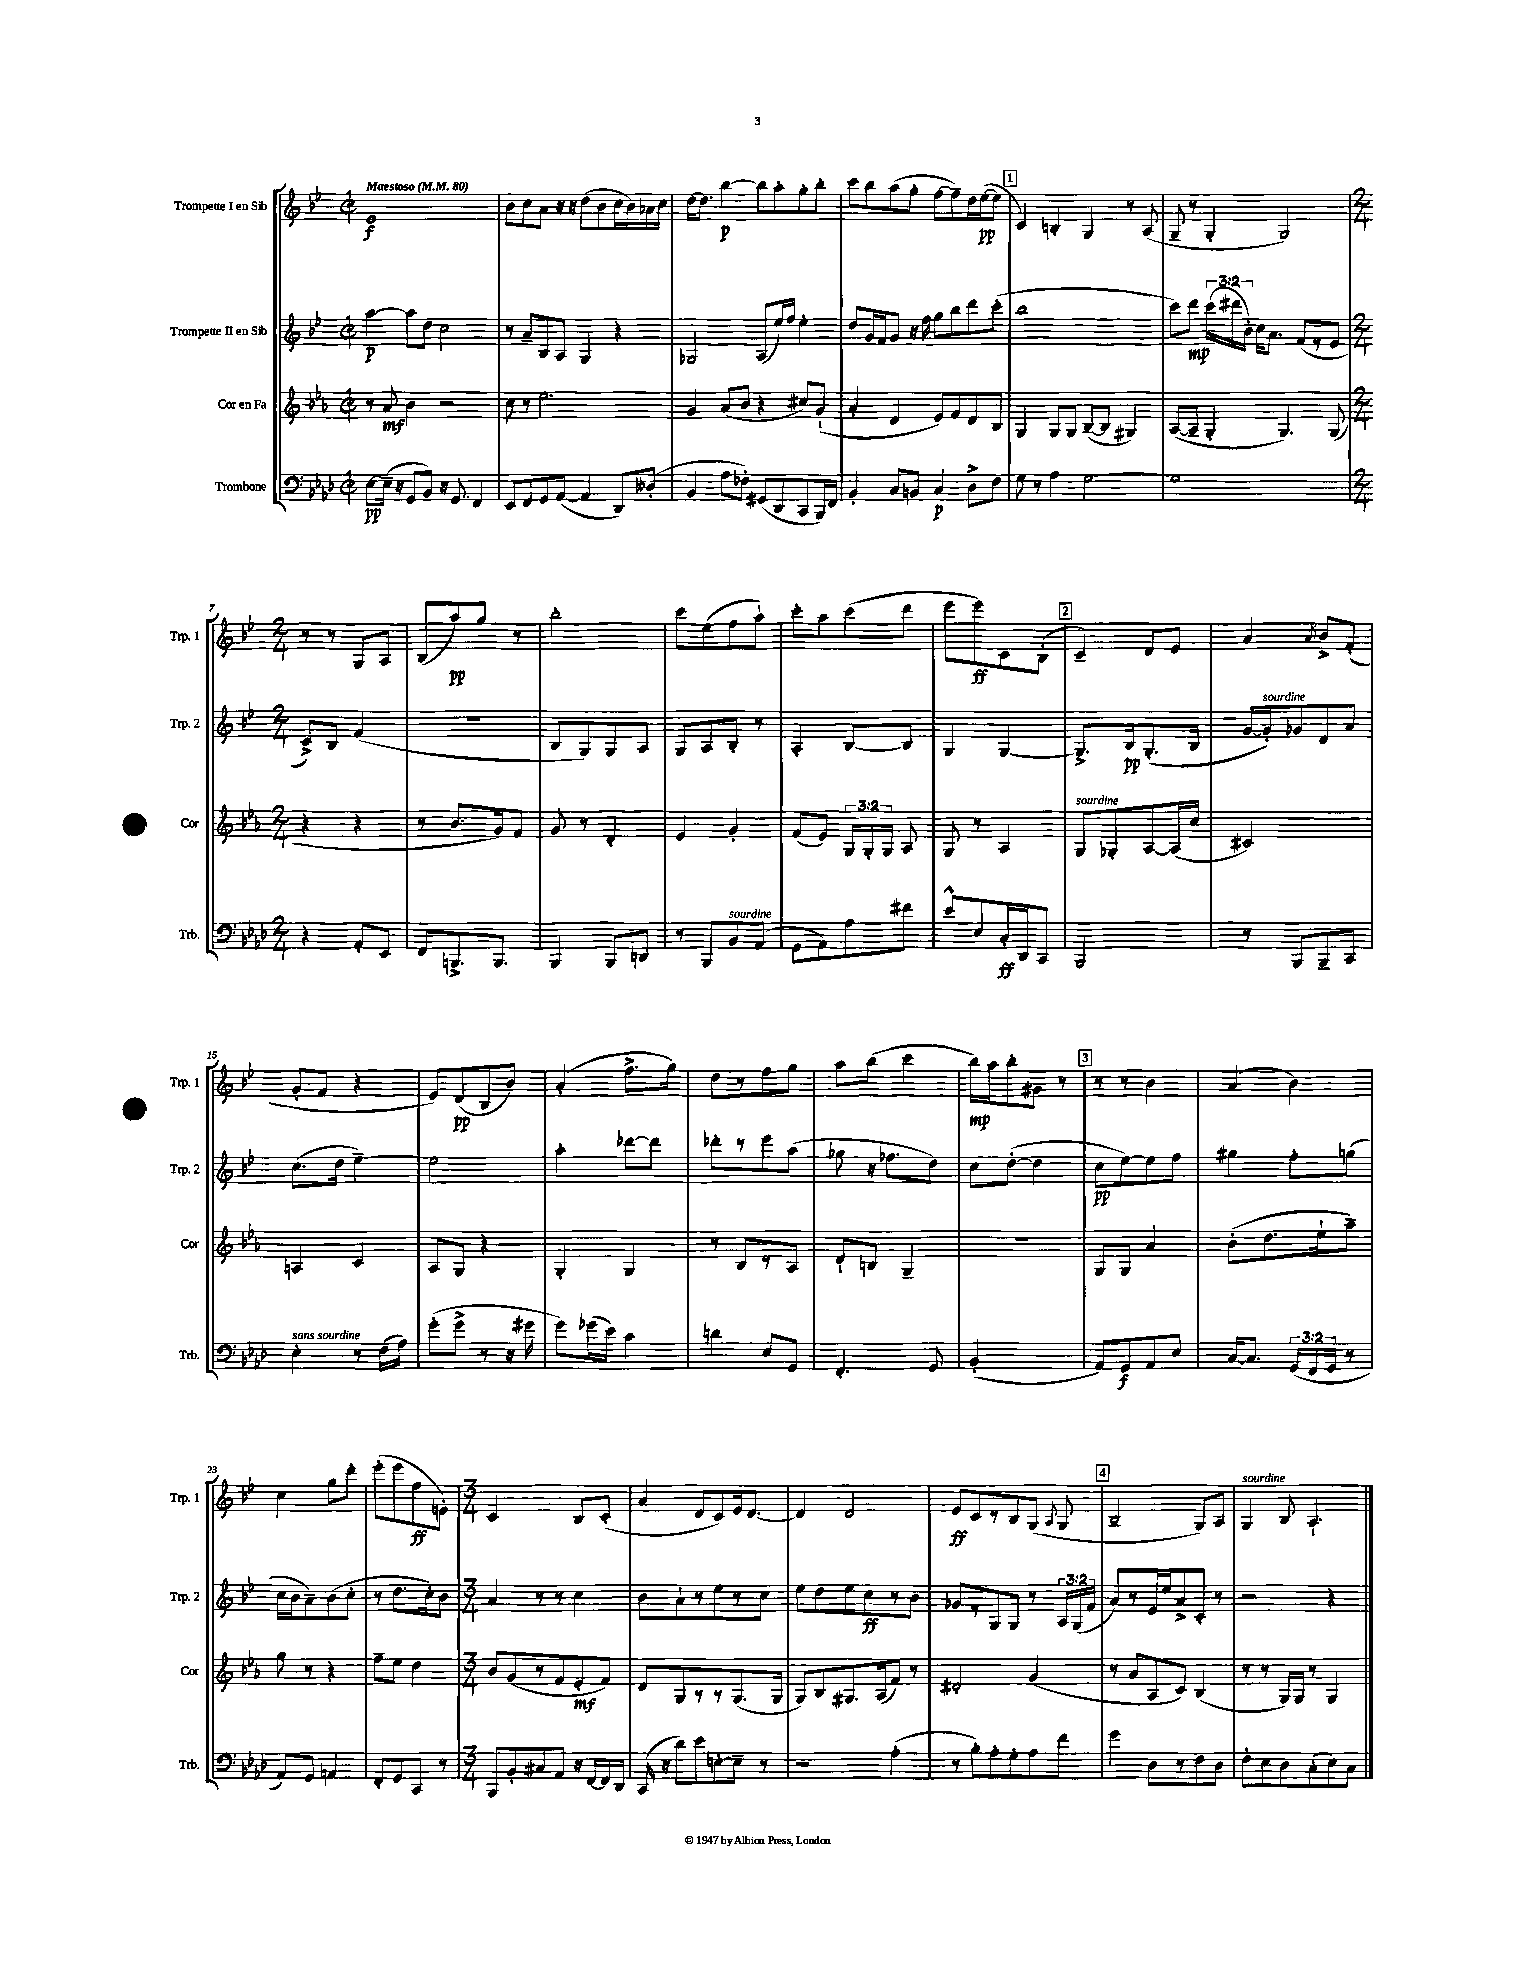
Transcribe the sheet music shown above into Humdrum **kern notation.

**kern	**kern	**kern	**kern
*staff4	*staff3	*staff2	*staff1
*clefF4	*clefG2	*clefG2	*clefG2
*k[b-e-a-d-]	*k[b-e-a-]	*k[b-e-]	*k[b-e-]
*M2/2	*M2/2	*M2/2	*M2/2
*met(c|)	*met(c|)	*met(c|)	*met(c|)
*MM80	*MM80	*MM80	*MM80
[8E-\L	8r	[4aa\	1e-
(16E-~\]Jk	8a-/	.	.
16r	.	.	.
8GG/L	4b-\	8aa\]L	.
8BB-/J)	.	8dd\J	.
16r	2r	2cc\	.
8.GG/	.	.	.
4FF/	.	.	.
=	=	=	=
8EE-/L	8cc\	8r	8b-\L
8FF/	8r	8a~/L	8cc\
8GG/	2.ee-\	8B-/	8a\J
([8AA-/J	.	8A/J	16r
.	.	.	16r
4AA-/]	.	4G/	(8dd\L
.	.	.	8b-\
8DD-/L)	.	4r	16cc\L
.	.	.	16b-\)
(8D--'/J	.	.	16a-\
.	.	.	16cc\JJ
=	=	=	=
4BB-/	4g/	2G-/	[16dd\LK
.	.	.	8.dd\]J
8A-\L	(8a-/L	.	[4bb-\
8F-'\J)	8b-/J	.	.
(8GG#/L	4r	(8A/L	8bb-\]L
8DD-/	.	16ee-/L)	8aa'\
.	.	16ff/JJ	.
8CC/	8cc#/L)	4ee-'\	8gg'\
16BBB-/L)	(8g`/J	.	8bb-'\J
16FF/JJ	.	.	.
=	=	=	=
4BB-'/	4a-'/	8dd/L	8ccc\L
.	.	16g/L	8bb-\
.	.	16f/J	.
8C/L	4d/	8g/J	(8aa\
8BB/J	.	16r	8gg'\J
.	.	16ff\	.
4C/	8e-/L)	8gg\L	[8ff\L
.	8f/	8bb-\	8ff~\])
8D-^\L	8d/	8ddd\	16dd\L
.	.	.	([16ee-\J
8F\J	8B-/J	(8ccc'\J	8ee-\]J
=	=	=	=
8G\	4G/	1bb-	4c/)
8r	.	.	.
4A-\	8G/L	.	4B'/
.	8G/J	.	.
[2G\	([8B-~/L	.	4G/
.	8B-/]J	.	.
.	4G#/)	.	8r
.	.	.	(8A/
=	=	=	=
1G]	([8A-/L	8ccc\L)	8G~/
.	8A-~/]J	8ddd\J	8r
.	4G'/	(24ccc\LL	4G'/
.	.	24ddd#\	.
.	.	24b-'\JJ)	.
.	.	16cc\LK	.
.	.	8.a\J	.
.	4.G/)	.	2G/)
.	.	(8f/L	.
.	.	8r	.
.	(8G/	8e-/J	.
=	=	=	=
*M2/4	*M2/4	*M2/4	*M2/4
4r	4r	8c^/L)	8r
.	.	8B-/J	8r
8AA-'/L	4r	(4f/	8G/L
8EE-/J	.	.	8A/J
=	=	=	=
8FF/L	8r	2r	(8B-/L
8.BBB^/	8.b-/L	.	8aa/)
.	.	.	8gg/J
8.BBB/J	16g/k)	.	.
.	8f/J	.	8r
=	=	=	=
4BBB-/	8g/	8B-/L	2bb-'\
.	8r	8G/)	.
8BBB-/L	4d'/	8G/	.
8DD/J	.	8A/J	.
=	=	=	=
8r	4e-/	8G/L	8ccc\L
8BBB-/L	.	8A/	(8ee-\
8BB-/	4g'/	8B-'/J	8ff\
(8AA-/J	.	8r	8aa`\J)
=	=	=	=
8GG\L	(8f/L	4A'/	8ccc'\L
8AA-\)	8e-/J)	.	8aa\
8A-\	24G/LL	[8B-/L	(8ccc\
.	24G'/	.	.
.	24G/JJ	.	.
8f#\J	8A-/	8B-/]J	8ddd\J
=	=	=	=
8e-^^/L	8G/	4G/	8eee-\L
8E-/	8r	.	8eee-\)
16C'/L	4A-/	[4G/	8c\
16DD-/J	.	.	.
8CC/J	.	.	(8B-'\J
=	=	=	=
2BBB-/	8G/L	8.G^/]L	4c~/)
.	8G-'/	.	.
.	.	16B-/k	.
.	[8A-/	(8.G'/	8d/L
.	(16A-/]L	.	8e-/J
.	16cc/JJ	16B-/Jk	.
=	=	=	=
8r	2c#/)	[16g/LL	4a/
.	.	16g'/]J)	.
8BBB-/L	.	8g-/	.
.	.	.	8qa/
8BBB-~/	.	8d/	8b-^/L
8CC/J	.	8a/J	(8f'/J
=	=	=	=
4E-'\	4A/	(8.cc\L	8g'/L
.	.	.	8f/J
.	.	16dd\Jk	.
8r	4c/	[4ee-~\)	4r
(16F\LL	.	.	.
16A-\JJ)	.	.	.
=	=	=	=
(8g'\L	8A-/L	2ee-\]	8e-/L)
8g^\J	8G/J	.	(8d/
8r	4r	.	8B-/
16r	.	.	8b-/J)
16g#\	.	.	.
=	=	=	=
8g\L)	4G'/	4aa'\	(4a'/
(16g-\L	.	.	.
16e-\JJ)	.	.	.
4c\	4G/	[8ddd-\L	8.ff^\L
.	.	8ddd-\]J	.
.	.	.	16gg\Jk)
=	=	=	=
4d\	8r	8ddd-'\L	8dd\L
.	8B-/L	8r	8r
8E-/L	8r	8eee-\	8ff\
8GG/J	8A-/J	(8aa\J	8gg\J
=	=	=	=
4.FF'/	8d`/L	8gg-\	8aa\L
.	8B/J	16r	(8bb-\J
.	.	8.ff-\L	.
.	4G~/	.	4ccc\
8GG/	.	8dd\J)	.
=	=	=	=
(2BB-'/	2r	8cc\L	16bb-\LL)
.	.	.	16aa\J
.	.	([8dd'\J	8bb-'\
.	.	4dd\]	8g#\J
.	.	.	8r
=	=	=	=
8AA-/L)	8G/L	8cc\L	8r
8GG/	8G/J	[8ee-\)	8r
8AA-/	4a-/	8ee-\]	4b-\
8E-/J	.	8ff\J	.
=	=	=	=
[16C/LK	(8b-'\L	4gg#\	(4a/
8.C/]J	.	.	.
.	8.dd\	.	.
(24GG/LL	.	8ff'\L	4b-\)
24FF/	.	.	.
.	16ee-`\k	.	.
24GG/JJ	.	.	.
8r	8aa-~\J)	(8gg\J	.
=	=	=	=
8AA-/L)	8gg\	16cc\LL	4cc\
.	.	16b-\J	.
8GG/J	8r	8a~\)	.
4AA/	4r	(8b-\	8gg\L
.	.	8cc'\J	8ddd'\J
=	=	=	=
8FF'/L	8ff~\L	8r	(8eee-'\L
8GG/	8ee-\J	8.dd\L	8eee-\
8CC/J	4dd\	.	8ff\
.	.	16cc'\k)	.
8r	.	8b-\J	8e'\J)
=	=	=	=
*M3/4	*M3/4	*M3/4	*M3/4
8BBB-/L	8b-/L	4a/	2c/
8BB-'/	(8g/	.	.
8C#/	8r	8r	.
8AA-/J	8f/	8r	.
16r	8e-'/	4cc\	8B-/L
[16FF/LL	.	.	.
16FF/]	8f/J)	.	(8c'/J
16DD-/JJ	.	.	.
=	=	=	=
(16CC/	8d/L	8b-\L	4a/
16r	.	.	.
8d-\L)	8G/	8a`\	.
8e-\	8r	8r	8d/L
[8E'\	8r	8ee-\	8c/)
8E~\]J	(8.G/	8r	16e-/k
.	.	.	[8.d/J
8r	.	8cc\J	.
.	16G/Jk	.	.
=	=	=	=
2r	8G/L)	8ee-\L	4d/]
.	8B-/	8dd\	.
.	8.G#/	8ee-\	2d/
.	.	8cc\	.
.	(16A-/k	.	.
(4A-'\	8f/J)	8r	.
.	8r	8b-\J	.
=	=	=	=
8r	2d#'/	8g-/L	8e-/L
8B-'\L)	.	8r	8c/
8A-'\	.	8G/	8r
8G'\	.	8G/J	8B-/
8A-\	(4g/	8r	(8G/J
.	.	.	8qqA/
8f\J	.	24A/LL	8G/
.	.	(24G/	.
.	.	24f/JJ	.
=	=	=	=
4g\	8r	8a/L)	2B-~/
.	8a-/L	8r	.
8D-\L	8A-/	16e-/L	.
.	.	16ee-/J	.
8r	8c/J)	8a^/	.
8F\	(4B-/	8c'/J	8G/L)
8D-\J	.	8r	8A/J
=	=	=	=
8F'\L	8r	2r	4G/
8E-\	8r	.	.
8D-\	16G/LL)	.	8B-/
.	16G/JJ	.	.
(8C'\	8r	.	4.A`/
8E-\)	4G/	4r	.
8C\J	.	.	.
==	==	==	==
*-	*-	*-	*-
